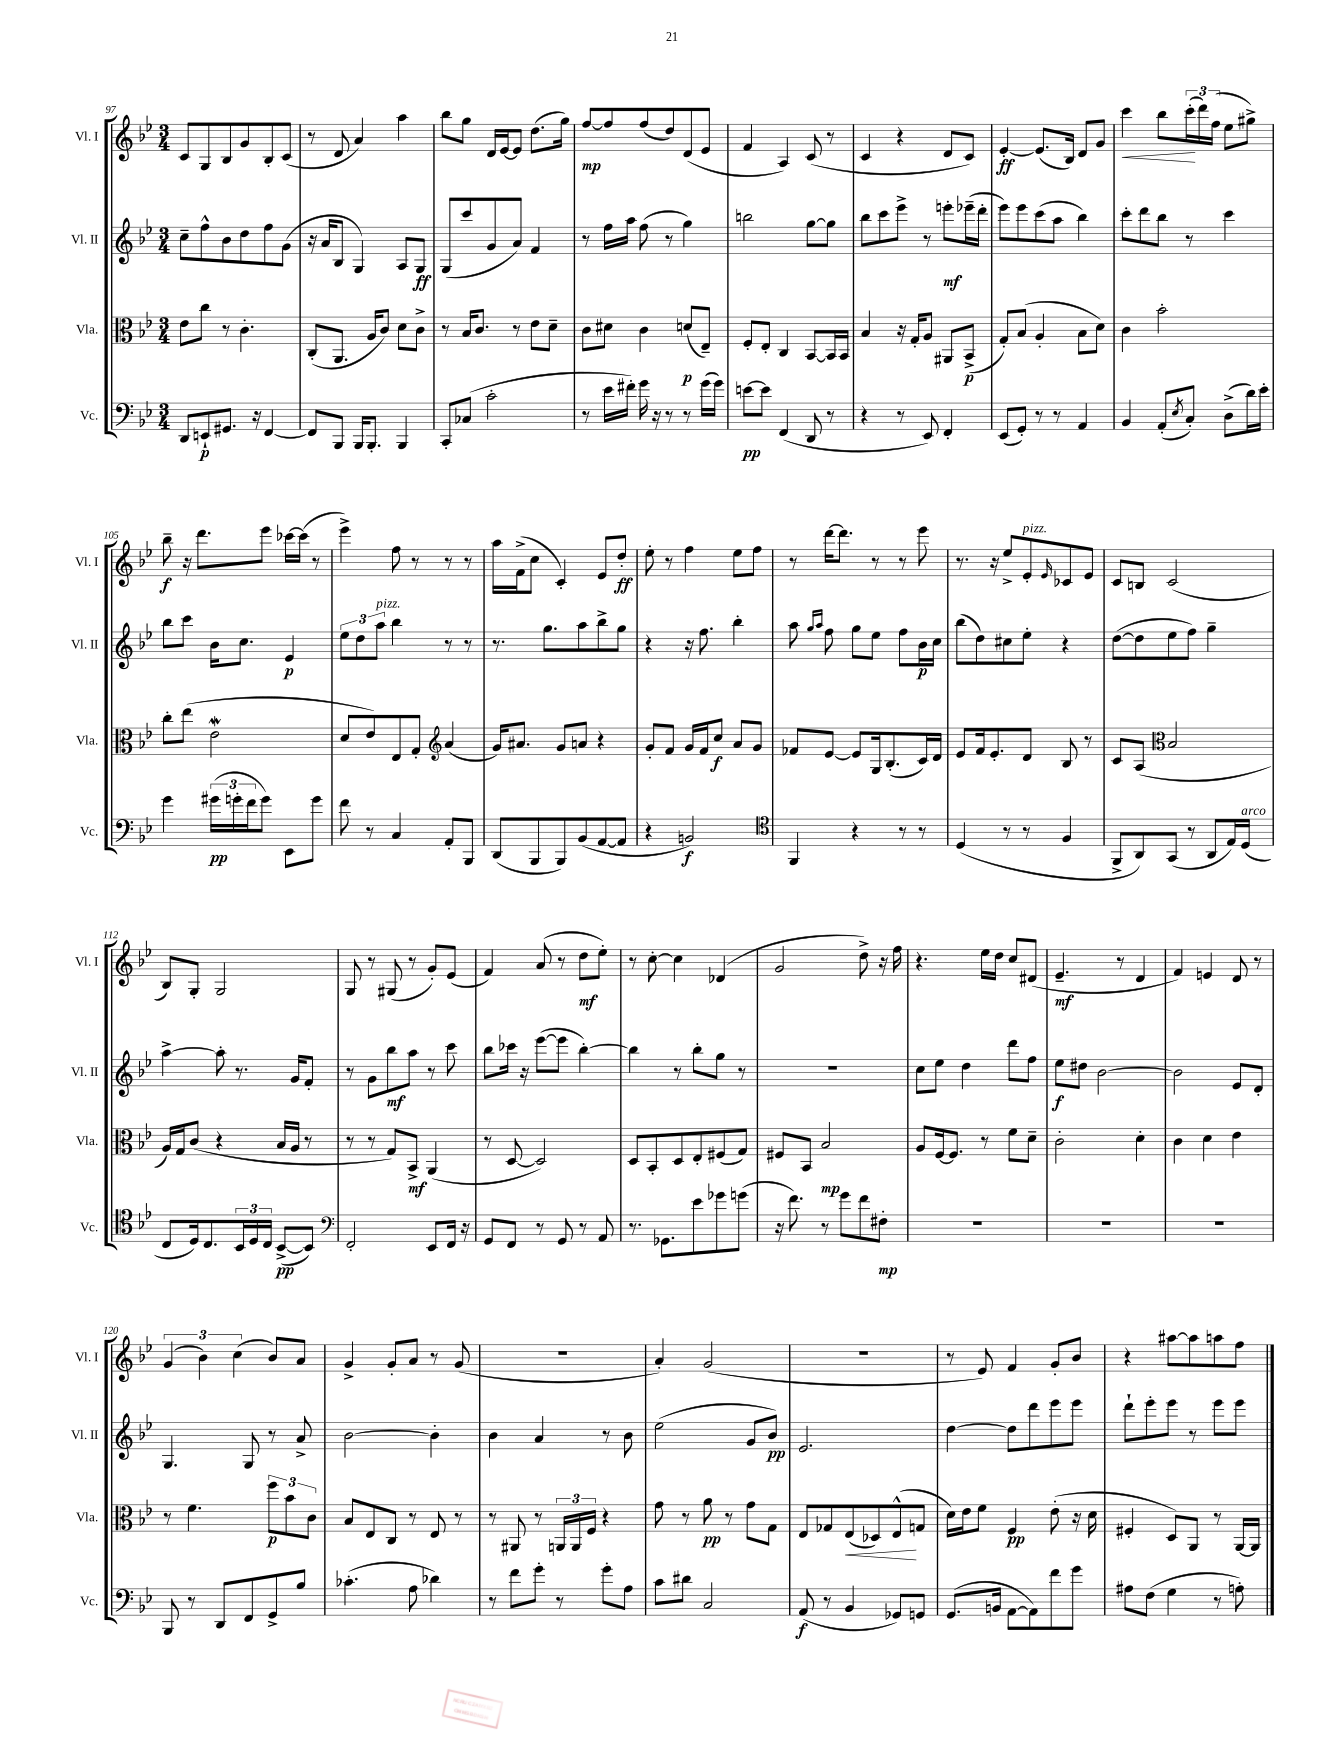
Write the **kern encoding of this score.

**kern	**dynam	**kern	**dynam	**kern	**dynam	**kern	**dynam
*part4	*part4	*part3	*part3	*part2	*part2	*part1	*part1
*staff4	*staff4	*staff3	*staff3	*staff2	*staff2	*staff1	*staff1
*I"Vc.	*	*I"Vla.	*	*I"Vl. II	*	*I"Vl. I	*
*I'Vc.	*	*I'Vla.	*	*I'Vl. II	*	*I'Vl. I	*
*clefF4	*	*clefC3	*	*clefG2	*	*clefG2	*
*k[b-e-]	*	*k[b-e-]	*	*k[b-e-]	*	*k[b-e-]	*
*M3/4	*	*M3/4	*	*M3/4	*	*M3/4	*
=97	=97	=97	=97	=97	=97	=97	=97
8DD/L	.	8e-\L	.	8cc~\L	.	8c/L	.
8EEn`/	p	8cc\J	.	8ff^^\	.	8G/	.
8.GG#X/J	.	8r	.	8b-\	.	8B-/	.
.	.	4.c'\	.	8dd\	.	8g/	.
16r	.	.	.	.	.	.	.
[4FF/	.	.	.	8ff\	.	8B-'/	.
.	.	.	.	(8g\J	.	(8c/J	.
=98	=98	=98	=98	=98	=98	=98	=98
8FF/L]	.	(8C'/L	.	16r	.	8r	.
.	.	.	.	16a/KL	.	.	.
8BBB-/J	.	8.AA/J	.	8B-/J	.	8d/	.
16BBB-/KL	.	.	.	4G/)	.	4a/)	.
8.BBB-'/J	.	16A/KL	.	.	.	.	.
.	.	8c/J)	.	.	.	.	.
4BBB-/	.	8d\L	.	8A/L	.	4aa\	.
.	.	8c^\J	.	8G/J	ff	.	.
=99	=99	=99	=99	=99	=99	=99	=99
8CC'/L	.	8r	.	(8G/L	.	8bb-\L	.
(8C-X/J	.	16B-/KL	.	8ccc/	.	8gg\J	.
.	.	8.c/J	.	.	.	.	.
2c'\	.	.	.	8g/	.	16d/LL	.
.	.	.	.	.	.	[16e-/J	.
.	.	8r	.	8a/J)	.	8e-/J]	.
.	.	8e-\L	.	4f/	.	(8.dd\L	.
.	.	8d~\J	.	.	.	.	.
.	.	.	.	.	.	16gg\Jk)	.
=100	=100	=100	=100	=100	=100	=100	=100
8r	.	8c\L	.	8r	.	[8ff/L	mp
16e-\LL	.	8d#X\J	.	16ff\LL	.	8ff/]	.
16f#X'\JJ)	.	.	.	16aa\JJ	.	.	.
16g\	.	4c\	.	(8ff\	.	(8ff/	.
16r	.	.	.	.	.	.	.
8r	.	.	.	8r	.	8dd/)	.
8r	.	(8dn/L	p	4gg\)	.	(8d/	.
(16g\LL	.	8E-~/J)	.	.	.	8e-/J	.
16g\JJ)	.	.	.	.	.	.	.
=101	=101	=101	=101	=101	=101	=101	=101
[8en\L	pp	8F'/L	.	2bbn\	.	4f/	.
8e\J]	.	8E-'/J	.	.	.	.	.
(4FF/	.	4C/	.	.	.	4A/)	.
8DD/	.	[8BB-/L	.	[8gg\L	.	(8c/	.
8r	.	16BB-/L]	.	8gg\J]	.	8r	.
.	.	16BB-/JJ	.	.	.	.	.
=102	=102	=102	=102	=102	=102	=102	=102
4r	.	4B-/	.	8bb-\L	.	4c/	.
.	.	.	.	8ccc\	.	.	.
8r	.	16r	.	8eee-^\J	.	4r	.
.	.	16G'/KL	.	.	.	.	.
8EE-/)	.	8A/J	.	8r	.	.	.
4FF'/	.	8AA#X/L	.	8eeen'\L	mf	8d/L	.
.	.	(8BB-^/J	p	(16eee-X~\L	.	8c/J)	.
.	.	.	.	16ddd'\JJ	.	.	.
=103	=103	=103	=103	=103	=103	=103	=103
(8EE-/L	.	8G'/L)	.	8eee-\L)	.	[4e-'/	ff
8GG'/J)	.	(8B-/J	.	8eee-\	.	.	.
8r	.	4A'/	.	(8ccc\	.	(8.e-/L]	.
8r	.	.	.	8aa\J	.	.	.
.	.	.	.	.	.	16B-/Jk)	.
4AA/	.	8B-\L	.	4bb-\)	.	8d/L	.
.	.	8d\J)	.	.	.	8g/J	.
=104	=104	=104	=104	=104	=104	=104	=104
!	!	!	!	!	!	!	!LO:HP:b
4BB-/	.	4c\	.	8ccc'\L	.	4ccc\	<
.	.	.	.	8ddd\	.	.	.
(8AA'/L	.	2b-'\	.	8bb-\J	.	8bb-\L	.
8qE-/	.	.	.	.	.	.	.
8C'/J)	.	.	.	8r	.	(24ccc'\L	.
.	.	.	.	.	.	24ddd\)	[
.	.	.	.	.	.	(24ff\JJ	.
(8D^\L	.	.	.	4ccc\	.	8ee-\L	.
16d\L)	.	.	.	.	.	8gg#X^\J)	.
16e-'\JJ	.	.	.	.	.	.	.
!!LO:LB:g=z
=105	=105	=105	=105	=105	=105	=105	=105
4g\	.	8cc'\L	.	8bb-\L	.	8bb-~\	f
.	.	(8ee-\J	.	8ccc\J	.	16r	.
.	.	.	.	.	.	8.ddd\L	.
(24g#X\LL	pp	2e-w\	.	16b-\KL	.	.	.
24gn'\	.	.	.	.	.	.	.
.	.	.	.	8.cc\J	.	.	.
24f\J	.	.	.	.	.	.	.
8g\J)	.	.	.	.	.	8eee-\J	.
8EE-\L	.	.	.	4e-/	p	[16ccc-X\LL	.
.	.	.	.	.	.	(16ccc-\JJ]	.
8g\J	.	.	.	.	.	8r	.
=106	=106	=106	=106	=106	=106	=106	=106
8f\	.	8d/L	.	12ee-\L	.	4eee-^\)	.
.	.	.	.	12dd\	.	.	.
8r	.	8e-/)	.	.	.	.	.
!	!	!	!	!LO:TX:a:i:t=pizz.	!	!	!
.	.	.	.	12aa\J	.	.	.
4C/	.	8E-/	.	4bb-\	.	8ff\	.
.	.	8G'/J	.	.	.	8r	.
*	*	*clefG2	*	*	*	*	*
8AA'/L	.	(4a/	.	8r	.	8r	.
8BBB-/J	.	.	.	8r	.	8r	.
=107	=107	=107	=107	=107	=107	=107	=107
(8DD/L	.	16g/KL)	.	8.r	.	16aa\LL	.
.	.	8.a#X/J	.	.	.	(16f^\J	.
8BBB-/	.	.	.	.	.	8cc\J	.
.	.	.	.	8.gg\L	.	.	.
8BBB-/)	.	8g/L	.	.	.	4c'/)	.
(8BB-/	.	8an/J	.	8aa\	.	.	.
[8AA/	.	4r	.	8bb-^\	.	8e-/L	.
8AA/J]	.	.	.	8gg\J	.	8dd'/J	ff
=108	=108	=108	=108	=108	=108	=108	=108
4r	.	8g'/L	.	4r	.	8ee-'\	.
.	.	8f/J	.	.	.	8r	.
2BBn/)	f	16g/LL	.	16r	.	4ff\	.
.	.	16f/J	.	8.ff\	.	.	.
.	.	8cc/J	f	.	.	.	.
.	.	8a/L	.	4bb-'\	.	8ee-\L	.
.	.	8g/J	.	.	.	8ff\J	.
=109	=109	=109	=109	=109	=109	=109	=109
*clefC4	*	*	*	*	*	*	*
4FF/	.	8f-X/L	.	8aa\	.	8r	.
.	.	.	.	16qqgg/LL	.	.	.
.	.	.	.	16qqaa/JJ	.	.	.
.	.	[8e-/J	.	8ff\	.	[16ddd\KL	.
.	.	.	.	.	.	8.ddd\J]	.
4r	.	8e-/L]	.	8gg\L	.	.	.
.	.	16G/k	.	8ee-\J	.	8r	.
.	.	(8.B-'/	.	.	.	.	.
8r	.	.	.	8ff\L	.	8r	.
8r	.	16c/L)	.	16b-\L	p	8eee-\	.
.	.	16d/JJ	.	16cc\JJ	.	.	.
=110	=110	=110	=110	=110	=110	=110	=110
(4D/	.	8e-/L	.	(8bb-\L	.	8.r	.
.	.	16f/k	.	8dd\)	.	.	.
.	.	8.e-'/	.	.	.	16r	.
8r	.	.	.	8cc#X\	.	8ee-^/L	.
!	!	!	!	!	!	!LO:TX:a:i:t=pizz.	!
8r	.	8d/J	.	8ee-'\J	.	8e-'/	.
.	.	.	.	.	.	16qqe-/	.
4F/	.	8B-/	.	4r	.	8c-X/	.
.	.	8r	.	.	.	8e-/J	.
=111	=111	=111	=111	=111	=111	=111	=111
8FF^/L	.	8c/L	.	([8dd\L	.	8c/L	.
8AA/)	.	(8A/J	.	8dd\]	.	8Bn/J	.
*	*	*clefC3	*	*	*	*	*
(8GG/J	.	2B-/	.	8ee-\	.	(2c/	.
8r	.	.	.	8ff\J)	.	.	.
8AA/L	.	.	.	4gg~\	.	.	.
16E-/L)	.	.	.	.	.	.	.
!LO:TX:a:i:t=arco	!	!	!	!	!	!	!
(16D/JJ	.	.	.	.	.	.	.
!!LO:LB:g=z
=112	=112	=112	=112	=112	=112	=112	=112
8C/L	.	16A/LL)	.	[4aa^\	.	8B-/L)	.
.	.	16G/J	.	.	.	.	.
16D/k)	.	(8c/J	.	.	.	8G'/J	.
8.C/	.	.	.	.	.	.	.
.	.	4r	.	8aa'\]	.	2G/	.
24BB-/L	.	.	.	8.r	.	.	.
24D/	.	.	.	.	.	.	.
24C/JJ	.	.	.	.	.	.	.
([8BB-^/L	pp	16B-/LL	.	.	.	.	.
.	.	16A/JJ	.	16g/KL	.	.	.
8BB-/J])	.	8r	.	8f'/J	.	.	.
=113	=113	=113	=113	=113	=113	=113	=113
*clefF4	*	*	*	*	*	*	*
2FF'/	.	8r	.	8r	.	8G/	.
.	.	8r	.	8g\L	.	8r	.
.	.	8G/L)	.	8bb-\	mf	(8G#X/	.
.	.	8BB-^/J	mf	8aa\J	.	8r	.
8EE-/L	.	(4AA/	.	8r	.	8g'/L)	.
16FF/Jk	.	.	.	8ccc\	.	(8e-/J	.
16r	.	.	.	.	.	.	.
=114	=114	=114	=114	=114	=114	=114	=114
8GG/L	.	8r	.	8bb-\L	.	4f/)	.
8FF/J	.	[8D/	.	16ccc-X\Jk	.	.	.
.	.	.	.	16r	.	.	.
8r	.	2D/])	.	([8eee-\L	.	(8a/	.
8GG/	.	.	.	8eee-\J]	.	8r	.
8r	.	.	.	[4bb-'\)	.	8dd\L	mf
8AA/	.	.	.	.	.	8ee-'\J)	.
=115	=115	=115	=115	=115	=115	=115	=115
8.r	.	8D/L	.	4bb-\]	.	8r	.
.	.	8BB-'/	.	.	.	[8cc'\	.
8.GG-X\L	.	.	.	.	.	.	.
.	.	8D/	.	8r	.	4cc\]	.
8e-\	.	8E-'/	.	8bb-'\L	.	.	.
8g-X\	.	(8F#X/	.	8gg\J	.	(4d-X/	.
(8gn\J	.	8G/J)	.	8r	.	.	.
=116	=116	=116	=116	=116	=116	=116	=116
16r	.	8F#X/L	.	2.r	.	2g/	.
8.f\)	.	.	.	.	.	.	.
.	.	8BB-/J	.	.	.	.	.
8r	.	2B-/	mp	.	.	.	.
8g\L	.	.	.	.	.	.	.
8f\	.	.	.	.	.	8dd^\)	.
8F#X'\J	mp	.	.	.	.	16r	.
.	.	.	.	.	.	16ff\	.
=117	=117	=117	=117	=117	=117	=117	=117
2.r	.	8A/L	.	8cc\L	.	4.r	.
.	.	[16F/k	.	8ee-\J	.	.	.
.	.	8.F/J]	.	.	.	.	.
.	.	.	.	4dd\	.	.	.
.	.	8r	.	.	.	16ee-\LL	.
.	.	.	.	.	.	16dd\JJ	.
.	.	8f\L	.	8ddd\L	.	8cc/L	.
.	.	8d~\J	.	8ff\J	.	(8d#X/J	.
=118	=118	=118	=118	=118	=118	=118	=118
2.r	.	2c'\	.	8ee-\L	f	4.e-~/	mf
.	.	.	.	8dd#X\J	.	.	.
.	.	.	.	[2b-\	.	.	.
.	.	.	.	.	.	8r	.
.	.	4d'\	.	.	.	4d/	.
=119	=119	=119	=119	=119	=119	=119	=119
2.r	.	4c\	.	2b-\]	.	4f/)	.
.	.	4d\	.	.	.	4en/	.
.	.	4e-\	.	8e-/L	.	8d/	.
.	.	.	.	8d'/J	.	8r	.
!!LO:LB:g=z
=120	=120	=120	=120	=120	=120	=120	=120
8BBB-/	.	8r	.	4.G/	.	(6g/	.
8r	.	4.f\	.	.	.	.	.
.	.	.	.	.	.	6b-\)	.
8DD/L	.	.	.	.	.	.	.
.	.	.	.	.	.	(6cc\	.
8FF/	.	.	.	8G/	.	.	.
8GG^/	.	12ff\L	p	8r	.	8b-/L)	.
.	.	12b-\	.	.	.	.	.
8B-/J	.	.	.	8a^/	.	8a/J	.
.	.	12c\J	.	.	.	.	.
=121	=121	=121	=121	=121	=121	=121	=121
(4.c-X'\	.	8B-/L	.	[2b-\	.	4g^/	.
.	.	8E-/	.	.	.	.	.
.	.	8C/J	.	.	.	8g'/L	.
8A\	.	8r	.	.	.	8a/J	.
4d-X\)	.	8E-/	.	4b-'\]	.	8r	.
.	.	8r	.	.	.	(8g/	.
=122	=122	=122	=122	=122	=122	=122	=122
8r	.	8r	.	4b-\	.	2.r	.
8f\L	.	8AA#X/	.	.	.	.	.
8g'\J	.	8r	.	4a/	.	.	.
8r	.	24AAn/LL	.	.	.	.	.
.	.	24AA/	.	.	.	.	.
.	.	24F/JJ	.	.	.	.	.
8g'\L	.	4r	.	8r	.	.	.
8A\J	.	.	.	8b-\	.	.	.
=123	=123	=123	=123	=123	=123	=123	=123
8c\L	.	8g\	.	(2ee-\	.	4a'/)	.
8d#X\J	.	8r	.	.	.	.	.
2C/	.	8a\	pp	.	.	(2g/	.
.	.	8r	.	.	.	.	.
.	.	8g\L	.	8g/L	.	.	.
.	.	8G\J	.	8b-/J)	pp	.	.
=124	=124	=124	=124	=124	=124	=124	=124
(8AA/	f	8E-/L	.	2.e-/	.	2.r	.
8r	.	8G-X/	.	.	.	.	.
!	!	!	!LO:HP:b	!	!	!	!
4BB-/	.	(8E-/	<	.	.	.	.
.	.	8D-X/)	.	.	.	.	.
8GG-X/L)	.	(8E-^^/	.	.	.	.	.
8GGn/J	.	8Gn/J	[	.	.	.	.
=125	=125	=125	=125	=125	=125	=125	=125
(8.GG/L	.	16d\LL)	.	[4dd\	.	8r	.
.	.	16e-\J	.	.	.	.	.
.	.	8f\J	.	.	.	8e-/)	.
16BBn/Jk	.	.	.	.	.	.	.
[8AA\L	.	4F/	pp	8dd\L]	.	4f/	.
8AA\])	.	.	.	8ddd\	.	.	.
8f\	.	(8e-'\	.	8eee-\	.	8g'/L	.
8g\J	.	16r	.	8eee-\J	.	8b-/J	.
.	.	16d\	.	.	.	.	.
=126	=126	=126	=126	=126	=126	=126	=126
8A#X\L	.	4F#X'/	.	8ddd`\L	.	4r	.
(8F\J	.	.	.	8eee-'\	.	.	.
4G\	.	8D/L)	.	8eee-\J	.	[8aa#X\L	.
.	.	8AA/J	.	8r	.	8aa#\]	.
8r	.	8r	.	8eee-\L	.	8aan\	.
8An'\)	.	[16AA/LL	.	8eee-\J	.	8ff\J	.
.	.	16AA/JJ]	.	.	.	.	.
==	==	==	==	==	==	==	==
*-	*-	*-	*-	*-	*-	*-	*-
